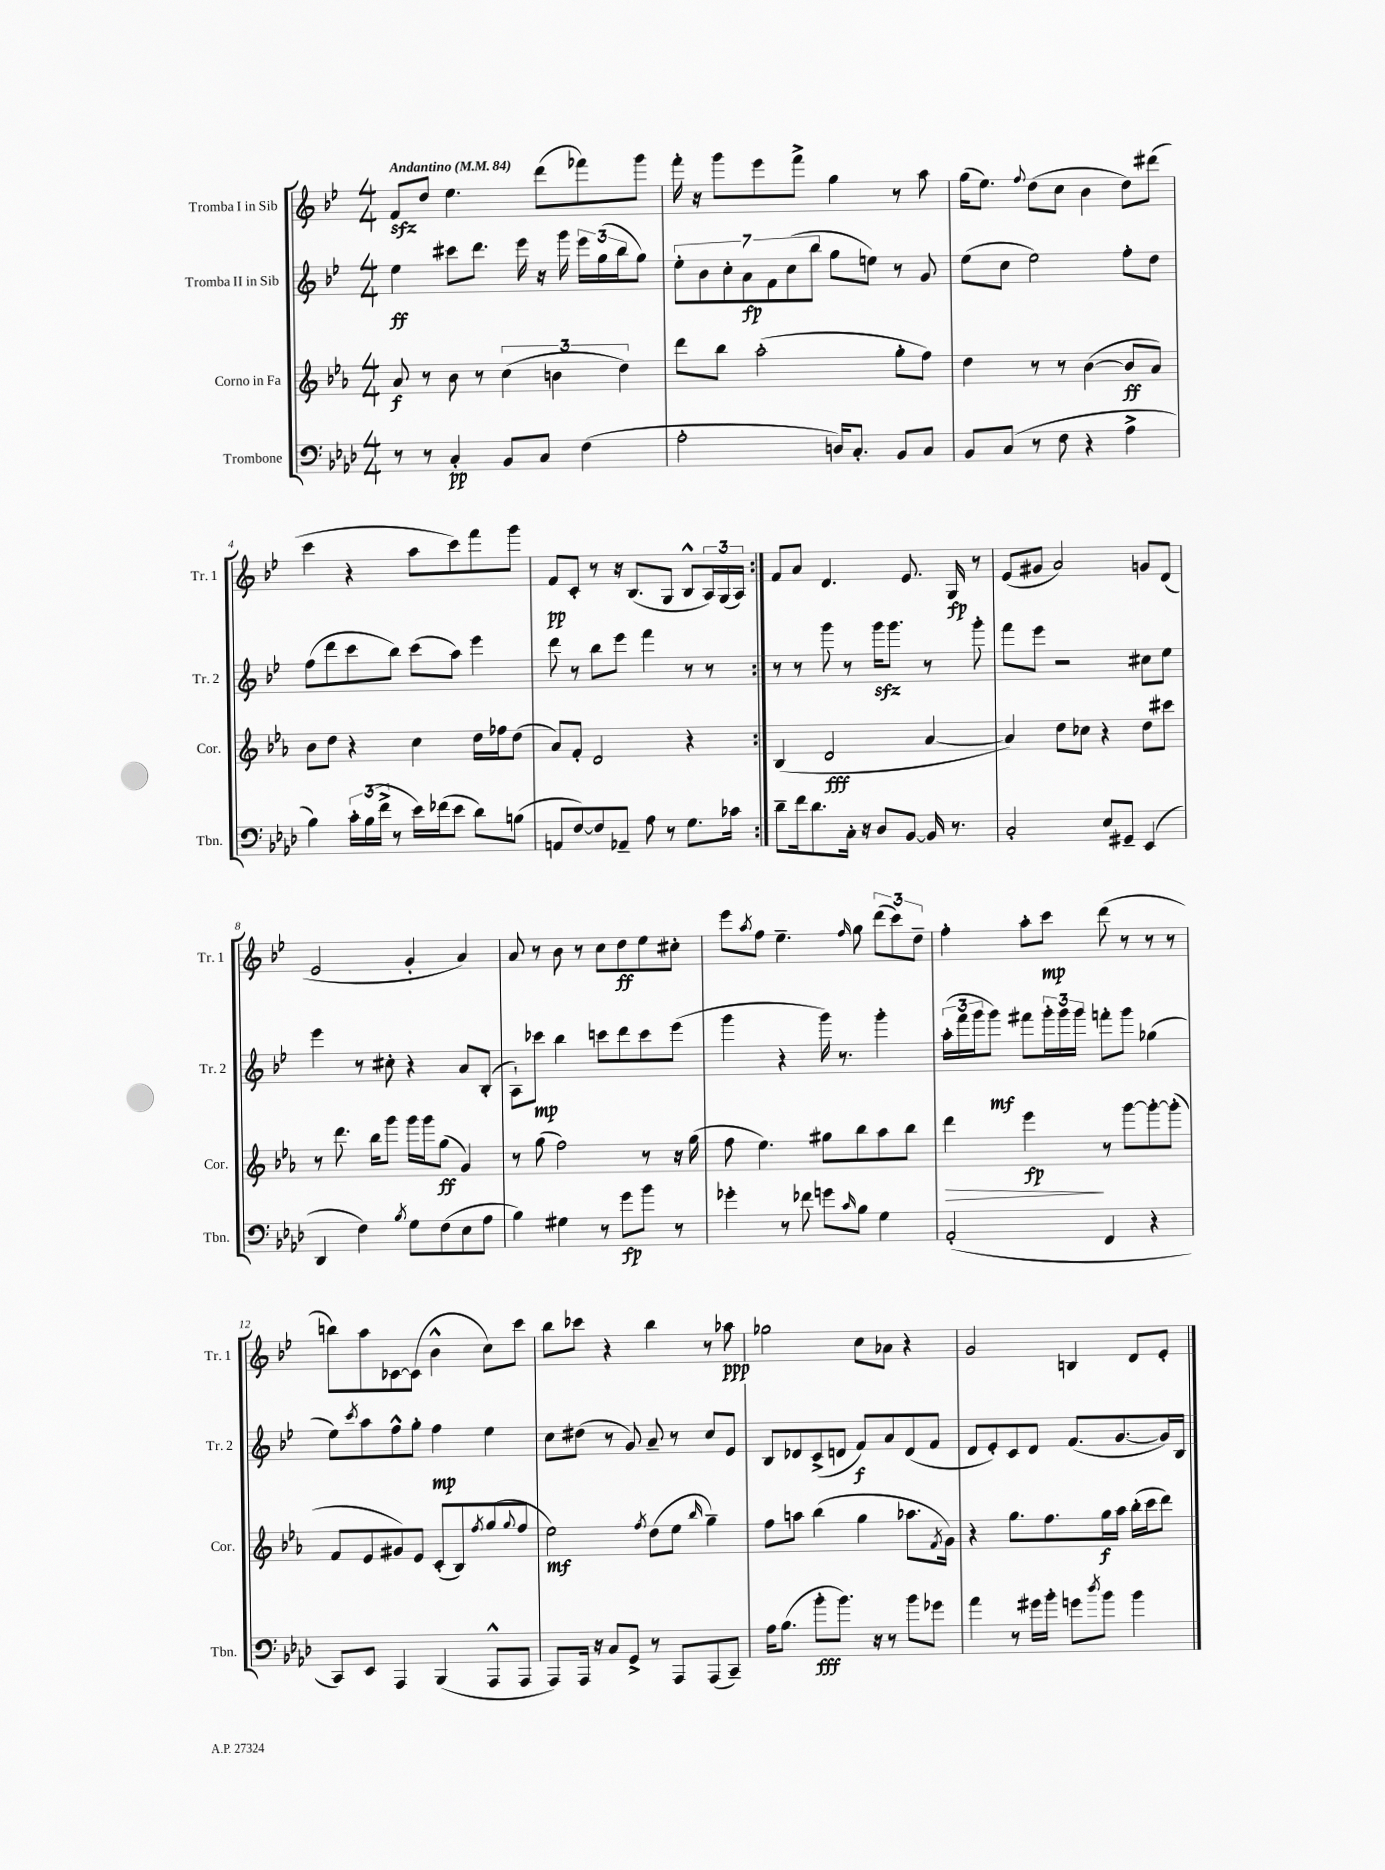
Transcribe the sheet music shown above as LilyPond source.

<<
\new StaffGroup <<
\new Staff = "s0" \with { instrumentName = "Tromba I in Sib" shortInstrumentName = "Tr. 1" } {
    \clef treble \key bes \major \numericTimeSignature \time 4/4 \tempo "Andantino" 4 = 84
    \repeat volta 2 { f'8\sfz d''8 ees''4. d'''8( fes'''8) g'''8 |
    f'''16-. r16 g'''8 ees'''8 f'''8-> g''4 r8 a''8 |
    g''16( ees''8.) \appoggiatura { f''8 } d''8( c''8 bes'4 d''8) dis'''8( |
    c'''4 r4 a''8 c'''8) f'''8 g'''8 |
    f'8\pp c'8-. r8 r16 bes8.( g8 bes8-^ \tuplet 3/2 { a16) g16( a16) } | }
    f'8 a'8 d'4. ees'8. g16\fp r8 |
    ees'8( gis'8 a'2) g'8 d'8( |
    ees'2 g'4-. a'4) |
    a'8 r8 bes'8 r8 c''8 d''8\ff ees''8 cis''8-. |
    ees'''8 \acciaccatura { a''8 } f''8 ees''4.-- \grace { f''16 } g''8 \tuplet 3/2 { d'''8( c'''8) d''8-- } |
    f''4-. a''8-. c'''8\mp d'''8( r8 r8 r8 |
    b''8) a''8 ces'8~ ces'8( bes'4-^ c''8) c'''8 |
    bes''8 ces'''8 r4 bes''4 r8 aes''8\ppp |
    ges''2 c''8 aes'8 r4 |
    g'2 b4 d'8 ees'8-. \bar "|." |
}
\new Staff = "s1" \with { instrumentName = "Tromba II in Sib" shortInstrumentName = "Tr. 2" } {
    \clef treble \key bes \major \numericTimeSignature \time 4/4
    \repeat volta 2 { ees''4\ff cis'''8 d'''8. ees'''16 r16 g'''16 \tuplet 3/2 { ees'''16 g''16( bes''16 } g''8) |
    \tuplet 7/4 { ees''8-. bes'8 c''8-. a'8\fp f'8 c''8( bes''8 } g''8 e''8) r8 g'8 |
    ees''8( c''8 ees''2) f''8-. d''8 |
    f''8( d'''8 c'''8 bes''8) c'''8( a''8) ees'''4 |
    d'''8 r8 bes''8 ees'''8 f'''4 r8 r8 | }
    r8 r8 g'''8 r8 g'''16\sfz g'''8. r8 g'''8-. |
    f'''8 ees'''8 r2 cis''8 ees''8 |
    ees'''4 r8 cis''8-. r4 a'8 bes8-.( |
    a8-!) ces'''8\mp bes''4 c'''8 d'''8 c'''8 ees'''8( |
    g'''4 r4 g'''16) r8. g'''4-. |
    \tuplet 3/2 { a''16-.( f'''16 g'''16 } g'''8\mf) fis'''8 \tuplet 3/2 { g'''16-. g'''16 g'''16 } f'''8-. g'''8 ges''4( |
    ees''8) \acciaccatura { c'''8 } a''8 f''8-^ g''8-. f''4\mp ees''4 |
    c''8 dis''8( r8 g'8) a'8-- r8 c''8 ees'8 |
    bes8 des'8 c'8->( d'8 f'8\f) a'8 d'8( f'8 |
    d'8 ees'8-.) c'8 d'8 f'8.( g'8.~ g'16) bes16 \bar "|." |
}
\new Staff = "s2" \with { instrumentName = "Corno in Fa" shortInstrumentName = "Cor." } {
    \clef treble \key ees \major \numericTimeSignature \time 4/4
    \repeat volta 2 { aes'8\f r8 bes'8 r8 \tuplet 3/2 { c''4( b'4 d''4) } |
    d'''8 bes''8 aes''2-.( g''8-. f''8) |
    d''4 r8 r8 bes'4~( bes'8\ff aes'8) |
    bes'8 d''8 r4 c''4 d''16 fes''16 d''8( |
    aes'8) f'8-. d'2 r4 | }
    bes4( d'2\fff aes'4~ |
    aes'4) d''8 ces''8 r4 d''8 cis'''8 |
    r8 d'''8. bes''16 g'''8 g'''16 g'''16 g''8\ff( g'4) |
    r8 g''8( f''2) r8 r16 g''16( |
    f''8 ees''4.) gis''8 bes''8 aes''8 bes''8 |
    d'''4\> ees'''4\fp\! r8 g'''8~ g'''8~-. g'''8-.( |
    f'8 ees'8 gis'8) ees'8 c'8-.( bes8) \acciaccatura { f''8 } g''8( \appoggiatura { g''8 } f''8 |
    ees''2\mf) \acciaccatura { f''8 } d''8( ees''8 \grace { bes''16 } g''4--) |
    f''8 a''8 bes''4( g''4 aes''8. \acciaccatura { f'8 } g'16) |
    r4 g''8. f''8. g''16\f aes''16 bes''16-.( c'''16 d'''8) \bar "|." |
}
\new Staff = "s3" \with { instrumentName = "Trombone" shortInstrumentName = "Tbn." } {
    \clef bass \key aes \major \numericTimeSignature \time 4/4
    \repeat volta 2 { r8 r8 c4-.\pp bes,8 c8 f4( |
    aes2-. d16) c8.-. bes,8 c8 |
    bes,8 c8( r8 f8 r4 aes4-> |
    bes4) \tuplet 3/2 { c'16-. bes16( f'16-> } r8 ees'16) fes'16( ees'8 des'8) b8( |
    a,8 f8~) f8 aes,8-- aes8 r8 g8. ces'16 | }
    des'8-- f'16 des'8. c16-. r16 des8 bes,8~ bes,16 r8. |
    c2-. ees8 gis,8-- ees,4( |
    des,4 f4) \acciaccatura { bes8 } g8 f8( ees8 aes8 |
    bes4) gis4 r8 g'8\fp bes'8 r8 |
    ges'4-. r8 fes'8 g'8 \grace { c'16 } bes8 g4 |
    aes,2-.( f,4 r4 |
    c,8) ees,8 aes,,4 bes,,4( aes,,8-^ aes,,8 |
    aes,,8) aes,,16 r16 c8 g,8-> r8 aes,,8 aes,,8( c,8--) |
    aes16 bes8.( bes'8-.\fff bes'8.) r16 r8 bes'8 ges'8 |
    aes'4 r8 gis'16 bes'16-. g'8 \acciaccatura { des''8 } bes'8 bes'4 \bar "|." |
}
>>
>>
